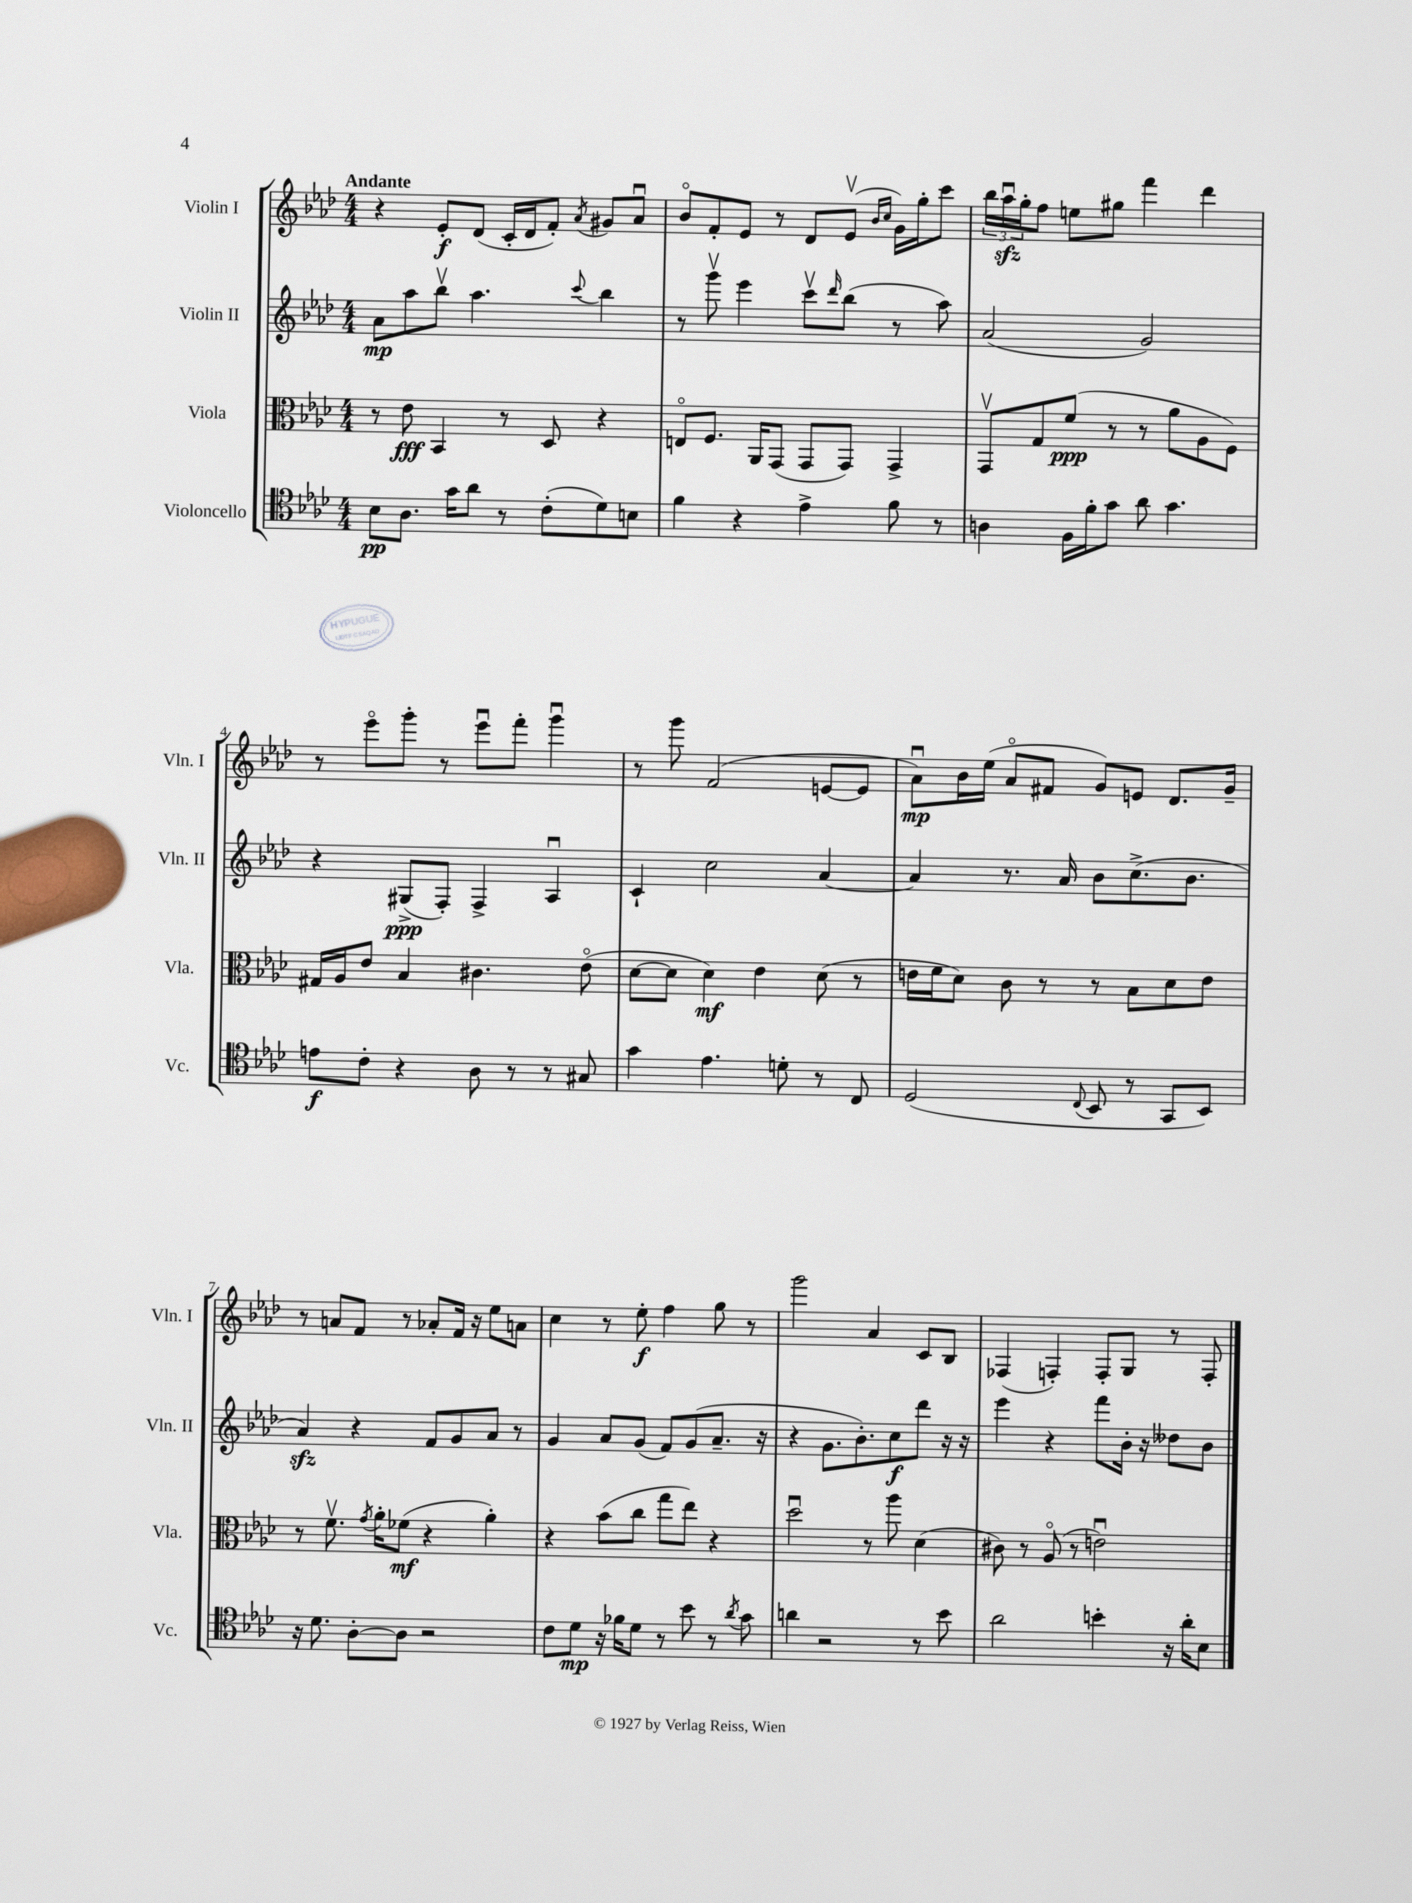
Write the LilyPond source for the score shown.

<<
\new StaffGroup <<
\new Staff = "s0" \with { instrumentName = "Violin I" shortInstrumentName = "Vln. I" } {
    \clef treble \key aes \major \numericTimeSignature \time 4/4 \tempo "Andante"
    r4 ees'8-.\f des'8( c'16-. des'16 f'8-.) \acciaccatura { aes'8 } gis'8 aes'8\downbow |
    bes'8\flageolet f'8-. ees'8 r8 des'8 ees'8\upbow( \grace { bes'16 c''16 } g'16) g''16-. c'''8 |
    \tuplet 3/2 { bes''16 aes''16\downbow\sfz g''16-. } f''8 e''8 gis''8 f'''4 des'''4 |
    r8 ees'''8\flageolet g'''8-. r8 ees'''8\downbow f'''8-. g'''4\downbow |
    r8 g'''8 f'2( e'8~ e'8 |
    aes'8\downbow\mp) bes'16 ees''16( aes'8\flageolet fis'8 g'8) e'8 des'8. g'16-- |
    r8 a'8 f'8 r8 aes'8-. f'16 r16 ees''8 a'8 |
    c''4 r8 ees''8-.\f f''4 g''8 r8 |
    g'''2 aes'4 c'8 bes8 |
    fes4( f4-.) f8-. g8 r8 f8-. \bar "|." |
}
\new Staff = "s1" \with { instrumentName = "Violin II" shortInstrumentName = "Vln. II" } {
    \clef treble \key aes \major \numericTimeSignature \time 4/4
    aes'8\mp aes''8 bes''8\upbow aes''4. \appoggiatura { c'''8 } bes''4 |
    r8 g'''8\upbow ees'''4 c'''8\upbow \grace { des'''16 } bes''8( r8 aes''8) |
    aes'2( g'2) |
    r4 gis8->\ppp( f8-.) f4-> aes4\downbow |
    c'4-! c''2 aes'4~ |
    aes'4 r8. aes'16 bes'8 c''8.->( bes'8. |
    aes'4\sfz) r4 f'8 g'8 aes'8 r8 |
    g'4 aes'8 g'8( f'8) g'8( aes'8.-- r16 |
    r4 g'8. bes'8.-.) c''8\f des'''8 r16 r16 |
    ees'''4 r4 f'''8 bes'16-. r16 deses''8 bes'8 \bar "|." |
}
\new Staff = "s2" \with { instrumentName = "Viola" shortInstrumentName = "Vla." } {
    \clef alto \key aes \major \numericTimeSignature \time 4/4
    r8 ees'8\fff bes,4 r8 des8 r4 |
    e8\flageolet f8. aes,16 g,8( g,8 g,8) g,4-> |
    g,8\upbow g8 f'8\ppp( r8 r8 aes'8 aes8 f8) |
    gis16 aes16 ees'8 bes4 cis'4. ees'8\flageolet( |
    des'8~ des'8 des'4\mf) ees'4 des'8( r8 |
    e'16 f'16 des'8) c'8 r8 r8 bes8 des'8 e'8 |
    r8 f'8.\upbow \acciaccatura { g'8 } aes'16-. fes'8\mf( r4 aes'4-.) |
    r4 bes'8( c''8 g''8 ees''8) r4 |
    des''2\downbow r8 aes''8 des'4( |
    cis'8) r8 aes8\flageolet( r8 e'2\downbow) \bar "|." |
}
\new Staff = "s3" \with { instrumentName = "Violoncello" shortInstrumentName = "Vc." } {
    \clef tenor \key aes \major \numericTimeSignature \time 4/4
    bes8\pp aes8. g'16 aes'8 r8 c'8-.( des'8) b8 |
    f'4 r4 ees'4-> f'8 r8 |
    a4 f16 f'16-. g'8 aes'8 g'4. |
    e'8\f c'8-. r4 aes8 r8 r8 gis8 |
    g'4 ees'4. d'8-. r8 c8 |
    des2( \appoggiatura { c8 } bes,8 r8 g,8 bes,8) |
    r16 des'8. aes8~-. aes8 r2 |
    c'8 des'8\mp r16 fes'16 des'8 r8 bes'8 r8 \acciaccatura { aes'8 } g'8 |
    a'4 r2 r8 bes'8 |
    aes'2 b'4-. r16 aes'16-. bes8 \bar "|." |
}
>>
>>
